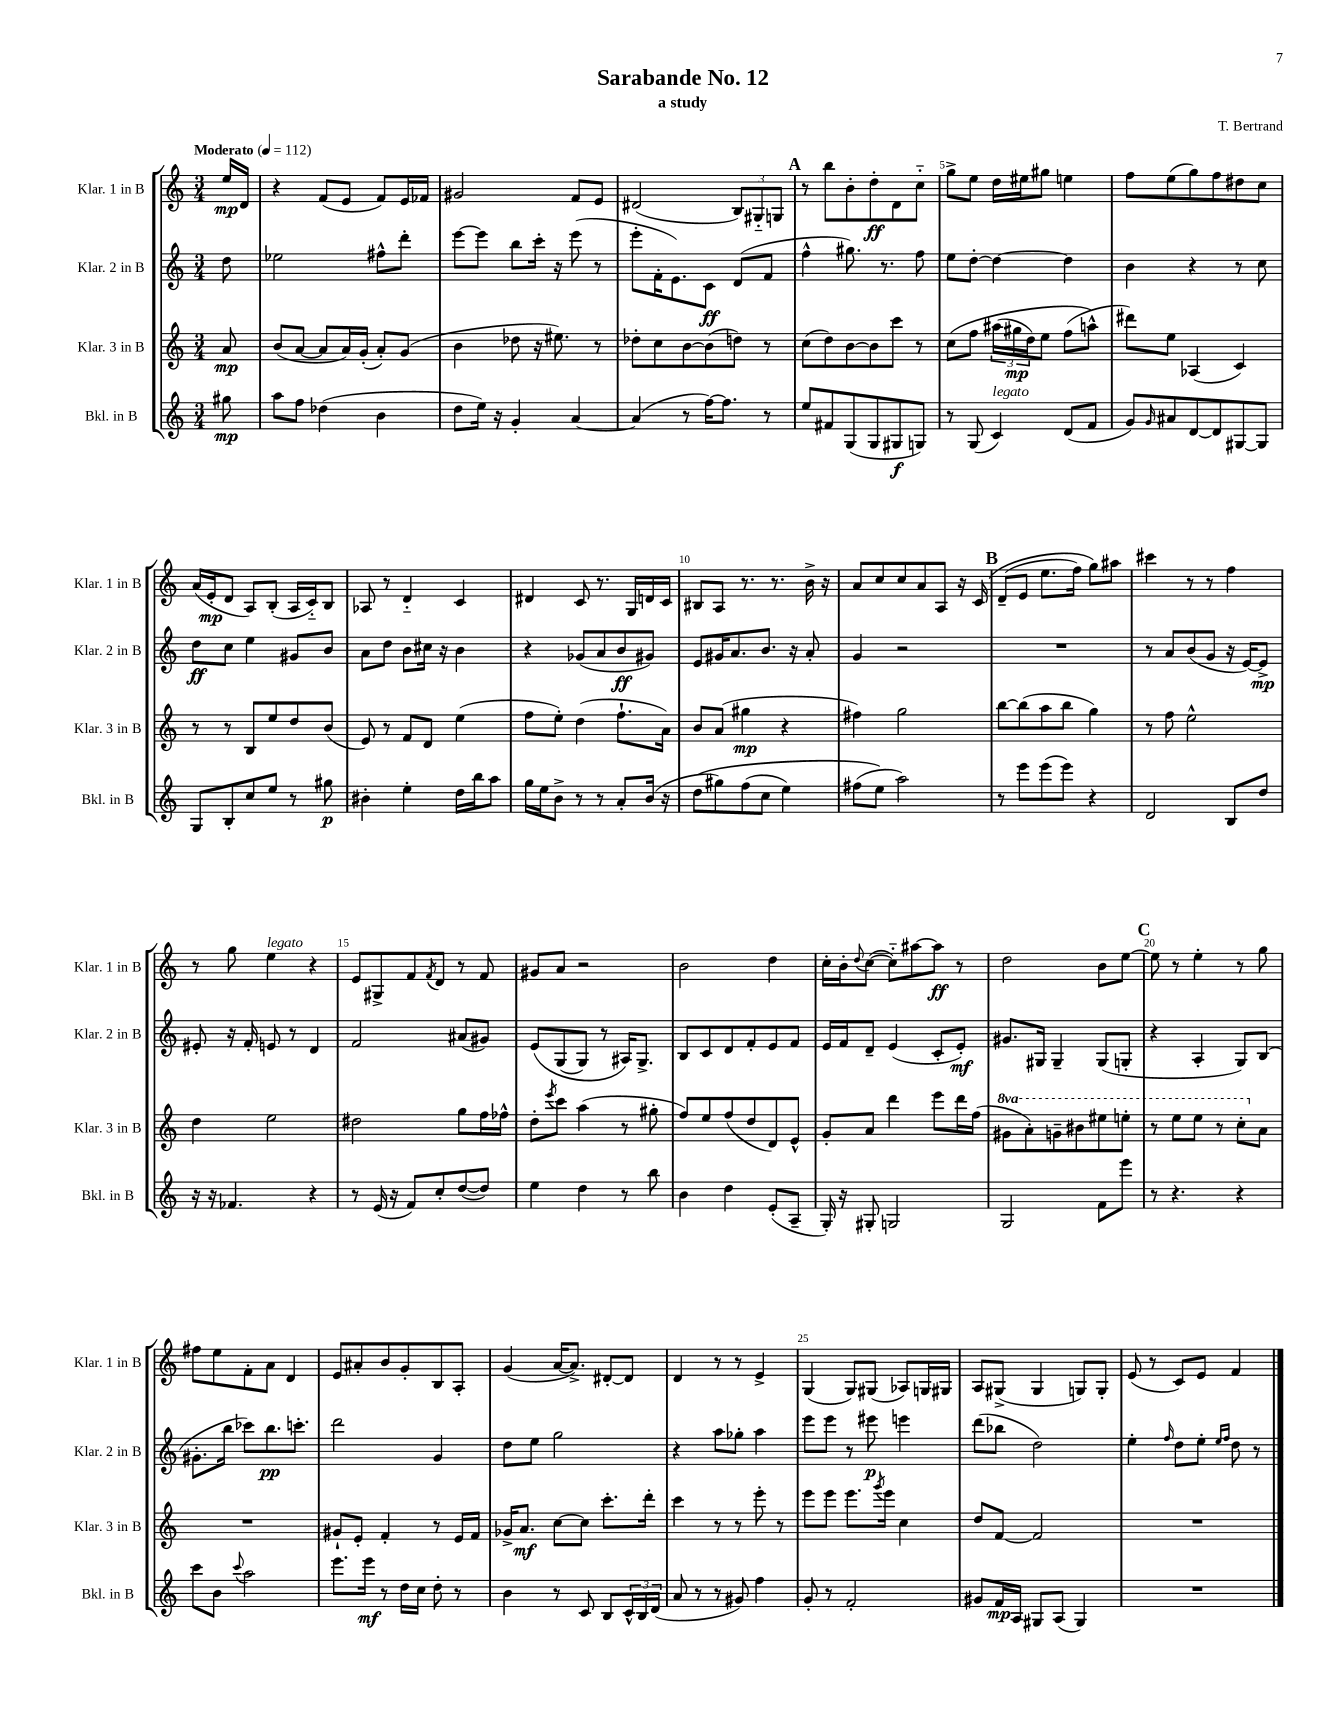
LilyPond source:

\header { title = "Sarabande No. 12" composer = "T. Bertrand" subtitle = "a study" }
<<
\new StaffGroup <<
\new Staff = "s0" \with { instrumentName = "Klar. 1 in B" shortInstrumentName = "Klar. 1 in B" } {
    \clef treble \key c \major \numericTimeSignature \time 3/4 \partial 8 \tempo "Moderato" 4 = 112
    e''16\mp d'16 |
    r4 f'8( e'8 f'8) e'16 fes'16 |
    gis'2 f'8 e'8 |
    dis'2( \tuplet 3/2 { b8) gis8-_ g8 } |
    \mark \markup { \bold "A" } r8 b''8 b'8-. d''8-.\ff d'8 c''8-_ |
    g''8-> e''8 d''16 eis''16 gis''8 e''4 |
    f''8 e''8( g''8) f''8 dis''8 c''8 |
    a'16( e'16-.\mp d'8 a8) b8-.( a16 c'16-_) b8 |
    aes8 r8 d'4-_ c'4 |
    dis'4 c'8 r8. g16 d'16 c'16 |
    bis8 a8 r8. r8. b'16-> r16 |
    a'8 c''8 c''8 a'8 a8 r16 c'16\( |
    \mark \markup { \bold "B" } d'8--( e'8 e''8. f''16) g''8\) ais''8 |
    cis'''4 r8 r8 f''4 |
    r8 g''8 e''4^\markup { \italic "legato" } r4 |
    e'8 gis8-> f'8 \acciaccatura { f'8 } d'8 r8 f'8 |
    gis'8 a'8 r2 |
    b'2 d''4 |
    c''16-. b'16-. \appoggiatura { d''8 } c''8~( c''8-_) ais''8~ ais''8\ff r8 |
    d''2 b'8 e''8~ |
    \mark \markup { \bold "C" } e''8 r8 e''4-. r8 g''8 |
    fis''8 e''8 f'8-. a'8 d'4 |
    e'8 ais'8-. b'8 g'8-. b8 a8-. |
    g'4( a'16~ a'8.->) dis'8~-. dis'8 |
    d'4 r8 r8 e'4-> |
    g4( g8) gis8( aes8) g16 gis16 |
    a8 gis8->( gis4 g8) g8-. |
    e'8( r8 c'8) e'8 f'4 \bar "|." |
}
\new Staff = "s1" \with { instrumentName = "Klar. 2 in B" shortInstrumentName = "Klar. 2 in B" } {
    \clef treble \key c \major \numericTimeSignature \time 3/4 \partial 8
    d''8 |
    ees''2 fis''8-^ d'''8-. |
    e'''8~ e'''8 b''8 c'''16-. r16 e'''8( r8 |
    e'''8-. f'16-. e'8.) c'8\ff d'8( f'8 |
    \mark \markup { \bold "A" } f''4-^ gis''8.) r8. f''8 |
    e''8 d''8~-. d''4~ d''4 |
    b'4 r4 r8 c''8 |
    d''8\ff c''8 e''4 gis'8 b'8 |
    a'8 d''8 b'8 cis''16 r16 b'4 |
    r4 ges'8( a'8 b'8\ff gis'8) |
    e'8 gis'16 a'8. b'8. r16 a'8-. |
    g'4 r2 |
    \mark \markup { \bold "B" } R2. |
    r8 a'8 b'8( g'8 r16 e'16~) e'8->\mp |
    eis'8-. r16 f'16-. e'8 r8 d'4 |
    f'2 ais'8( gis'8) |
    e'8\( g8( g8) r8 ais16\) g8.-> |
    b8 c'8 d'8 f'8-. e'8 f'8 |
    e'16 f'16 d'8-- e'4( c'8-. e'8-.\mf) |
    gis'8. gis16 gis4-- gis8( g8-. |
    \mark \markup { \bold "C" } r4 a4-. g8) b8( |
    gis'8.-. b''16 ces'''8) b''8.\pp c'''8.-. |
    d'''2 g'4 |
    d''8 e''8 g''2 |
    r4 a''8 ges''8-. a''4 |
    e'''8 e'''8 r8 eis'''8\p e'''4 |
    d'''8( bes''8 d''2) |
    e''4-. \grace { f''16 } d''8 e''8-. \grace { e''16 f''16 } d''8 r8 \bar "|." |
}
\new Staff = "s2" \with { instrumentName = "Klar. 3 in B" shortInstrumentName = "Klar. 3 in B" } {
    \clef treble \key c \major \numericTimeSignature \time 3/4 \set Staff.ottavationMarkups = #ottavation-simple-ordinals \partial 8
    a'8\mp |
    b'8( a'8~ a'8 a'16) g'16-.( a'8-.) g'8( |
    b'4 des''8 r16 eis''8.) r8 |
    des''8-. c''8 b'8~ b'8( d''8) r8 |
    \mark \markup { \bold "A" } c''8( d''8) b'8~ b'8 c'''8 r8 |
    c''8\( f''8 \tuplet 3/2 { ais''16( gis''16\mp d''16) } e''8 f''8( a''8-^\) |
    dis'''8) e''8 aes4( c'4) |
    r8 r8 b8 e''8 d''8 b'8( |
    e'8) r8 f'8 d'8 e''4( |
    f''8 e''8-.) d''4( f''8.-! a'16) |
    b'8 a'8( gis''4\mp r4 |
    fis''4) g''2 |
    \mark \markup { \bold "B" } b''8~ b''8( a''8 b''8 g''4) |
    r8 f''8 e''2-^ |
    d''4 e''2 |
    dis''2 g''8 f''16 fes''16-^ |
    d''8-. \acciaccatura { e'''8 } c'''8 a''4( r8 gis''8-. |
    f''8) e''8 f''8( d''8 d'8) e'8-^ |
    g'8-. a'8 d'''4 e'''8 d'''16 f''16( |
    \ottava #1 gis''8 a''8-.) g''8-- bis''8 eis'''8 e'''8-. |
    \mark \markup { \bold "C" } r8 e'''8 e'''8 r8 c'''8-. \ottava #0 a'8 |
    R2. |
    gis'8-! e'8-. f'4-. r8 e'16 f'16 |
    ges'16-> a'8.\mf c''8~ c''8 c'''8.-. d'''16-. |
    c'''4 r8 r8 e'''8-. r8 |
    e'''8 e'''8 e'''8. \acciaccatura { g'''8 } e'''16 c''4 |
    d''8 f'8~ f'2 |
    R2. \bar "|." |
}
\new Staff = "s3" \with { instrumentName = "Bkl. in B" shortInstrumentName = "Bkl. in B" } {
    \clef treble \key c \major \numericTimeSignature \time 3/4 \partial 8
    gis''8\mp |
    a''8 f''8 des''4( b'4 |
    d''8 e''16) r16 g'4-. a'4~ |
    a'4( r8 f''16~) f''8. r8 |
    \mark \markup { \bold "A" } e''8 fis'8 g8( g8 gis8\f g8) |
    r8 g8( c'4^\markup { \italic "legato" }) d'8( f'8 |
    g'8) \grace { g'16 } ais'8 d'8~ d'8 gis8~ gis8 |
    g8 b8-. c''8 e''8 r8 gis''8\p |
    bis'4-. e''4-. d''16 b''16 a''8 |
    g''16 e''16 b'8-> r8 r8 a'8-. b'16( r16 |
    d''8\( gis''8) f''8( c''8 e''4) |
    fis''8( e''8\) a''2) |
    \mark \markup { \bold "B" } r8 e'''8 e'''8( e'''8) r4 |
    d'2 b8 d''8 |
    r16 r16 fes'4. r4 |
    r8 e'16( r16 f'8) c''8-. d''8~( d''8) |
    e''4 d''4 r8 b''8 |
    b'4 d''4 e'8-.( a8-- |
    g16-.) r16 gis8-. g2 |
    g2 f'8 e'''8 |
    \mark \markup { \bold "C" } r8 r4. r4 |
    c'''8 b'8 \appoggiatura { c'''8 } a''2 |
    e'''8. e'''16\mf r8 d''16 c''16 d''8-. r8 |
    b'4 r8 c'8 b8 \tuplet 3/2 { c'16-^ b16 d'16( } |
    a'8 r8 r8 gis'8) f''4 |
    g'8-. r8 f'2-. |
    gis'8 f'16\mp a16 gis8 a8( gis4) |
    R2. \bar "|." |
}
>>
>>
\layout { \context { \Score \override BarNumber.break-visibility = ##(#f #t #t) barNumberVisibility = #(every-nth-bar-number-visible 5) } }
